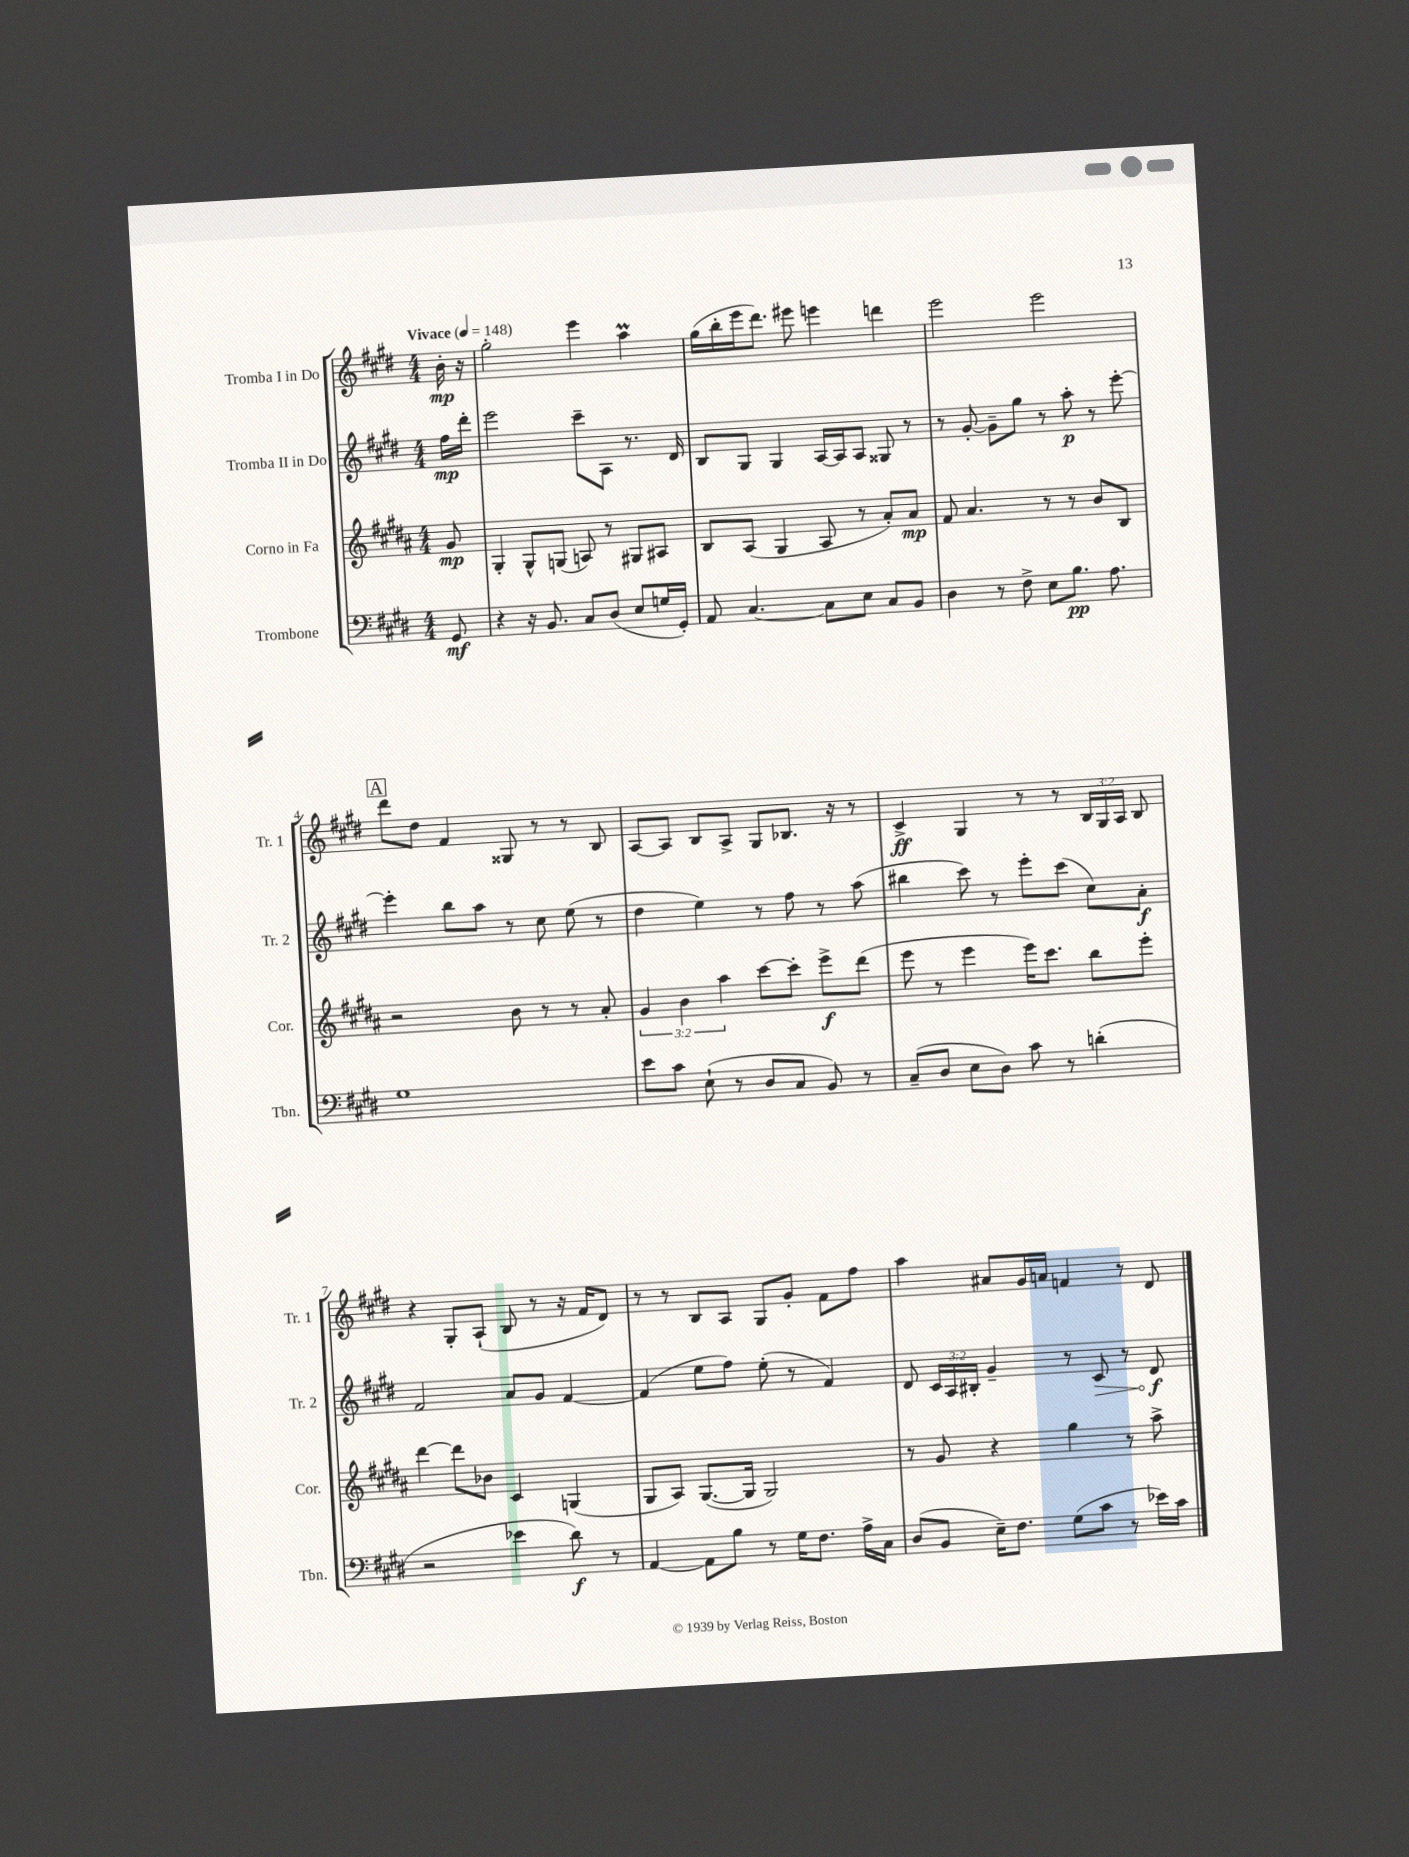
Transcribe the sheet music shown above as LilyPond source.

<<
\new StaffGroup <<
\new Staff = "s0" \with { instrumentName = "Tromba I in Do" shortInstrumentName = "Tr. 1" } {
    \clef treble \key e \major \numericTimeSignature \time 4/4 \override Staff.TupletNumber.text = #tuplet-number::calc-fraction-text \partial 8 \tempo "Vivace" 4 = 148
    \autoBeamOff b'16-.\mp r16 |
    gis''2-. e'''4 a''4\prall |
    gis''16[( b''16-. e'''16 dis'''8.]) eis'''8 e'''4 d'''4 |
    e'''2 e'''2 |
    \mark \markup { \box "A" } dis'''8[ dis''8] fis'4 gisis8 r8 r8 b8 |
    a8[~ a8] b8[ a8]-> gis8[ bes8.] r16 r8 |
    cis'4->\ff gis4 r8 r8 \tuplet 3/2 { b16[ gis16 a16] } b8 |
    r4 gis8[-. a8]-!( b8 r8 r16 fis'16[ dis'8]) |
    r8 r8 b8[ a8] gis8[ gis'8]-. fis'8[ fis''8] |
    a''4 ais'8[ gis'16 a'16] f'4 r8 dis'8 \bar "|." |
}
\new Staff = "s1" \with { instrumentName = "Tromba II in Do" shortInstrumentName = "Tr. 2" } {
    \clef treble \key e \major \numericTimeSignature \time 4/4 \override Staff.TupletNumber.text = #tuplet-number::calc-fraction-text \partial 8
    \autoBeamOff fis''16[\mp dis'''16]-. |
    e'''2 cis'''8[-- a8] r8. dis'16 |
    b8[ gis8] gis4 a16[~ a16 a8] gisis8 r8 |
    r8 gis'8~-. gis'8[-- gis''8] r8 a''8-.\p r8 e'''8~-. |
    \mark \markup { \box "A" } e'''4-. b''8[ a''8] r8 cis''8 e''8( r8 |
    dis''4 e''4) r8 fis''8 r8 a''8( |
    bis''4 cis'''8) r8 e'''8[-. cis'''8]( cis''8[) a'8]-.\f |
    fis'2 a'8[ gis'8] fis'4~ |
    fis'4( e''8[ fis''8]) e''8-.( r8 fis'4) |
    dis'8 \tuplet 3/2 { cis'16[ a16 bis16]-. } gis'4-- r8 \once \override Hairpin.circled-tip = ##t cis'8\> r8 dis'8\f\! \bar "|." |
}
\new Staff = "s2" \with { instrumentName = "Corno in Fa" shortInstrumentName = "Cor." } {
    \clef treble \key b \major \numericTimeSignature \time 4/4 \override Staff.TupletNumber.text = #tuplet-number::calc-fraction-text \partial 8
    \autoBeamOff gis'8\mp |
    gis4-. gis8[-^ g8]( a8) r8 gis8[ ais8] |
    b8[ ais8]( gis4 ais8 r8 ais'8[-.) ais'8]\mp |
    fis'8 ais'4. r8 r8 b'8[ b8] |
    \mark \markup { \box "A" } r2 b'8 r8 r8 ais'8-. |
    \tuplet 3/2 { gis'4 b'4 ais''4 } cis'''8[~ cis'''8]-. e'''8[->\f dis'''8]( |
    e'''8 r8 e'''4 e'''16[) cis'''8.] b''8[ e'''8]-. |
    dis'''4~ dis'''8[ bes'8] cis'4 g4( |
    gis8[ ais8]) gis8.[~( gis16] gis2) |
    r8 gis'8 r4 gis''4 r8 ais''8-> \bar "|." |
}
\new Staff = "s3" \with { instrumentName = "Trombone" shortInstrumentName = "Tbn." } {
    \clef bass \key e \major \numericTimeSignature \time 4/4 \partial 8
    \autoBeamOff gis,8\mf |
    r4 r16 b,8. cis8[ dis8]( e8[ g16 gis,16]-.) |
    a,8 cis4.~ cis8[ e8] cis8[ b,8] |
    dis4 r8 fis8-> e8[ b8.]\pp a8. |
    \mark \markup { \box "A" } gis1 |
    e'8[ cis'8] e8-!( r8 dis8[ cis8] b,8) r8 |
    cis8[--( dis8] e8[ dis8]) cis'8 r8 d'4-.( |
    r2 ees'4 dis'8\f) r8 |
    a,4~ a,8[ b8] r8 gis16[ fis8.] a16[-> cis16] |
    dis8[( b,8] e16[--) fis8.] gis8[( cis'8] r8 ees'16[) cis'16] \bar "|." |
}
>>
>>
